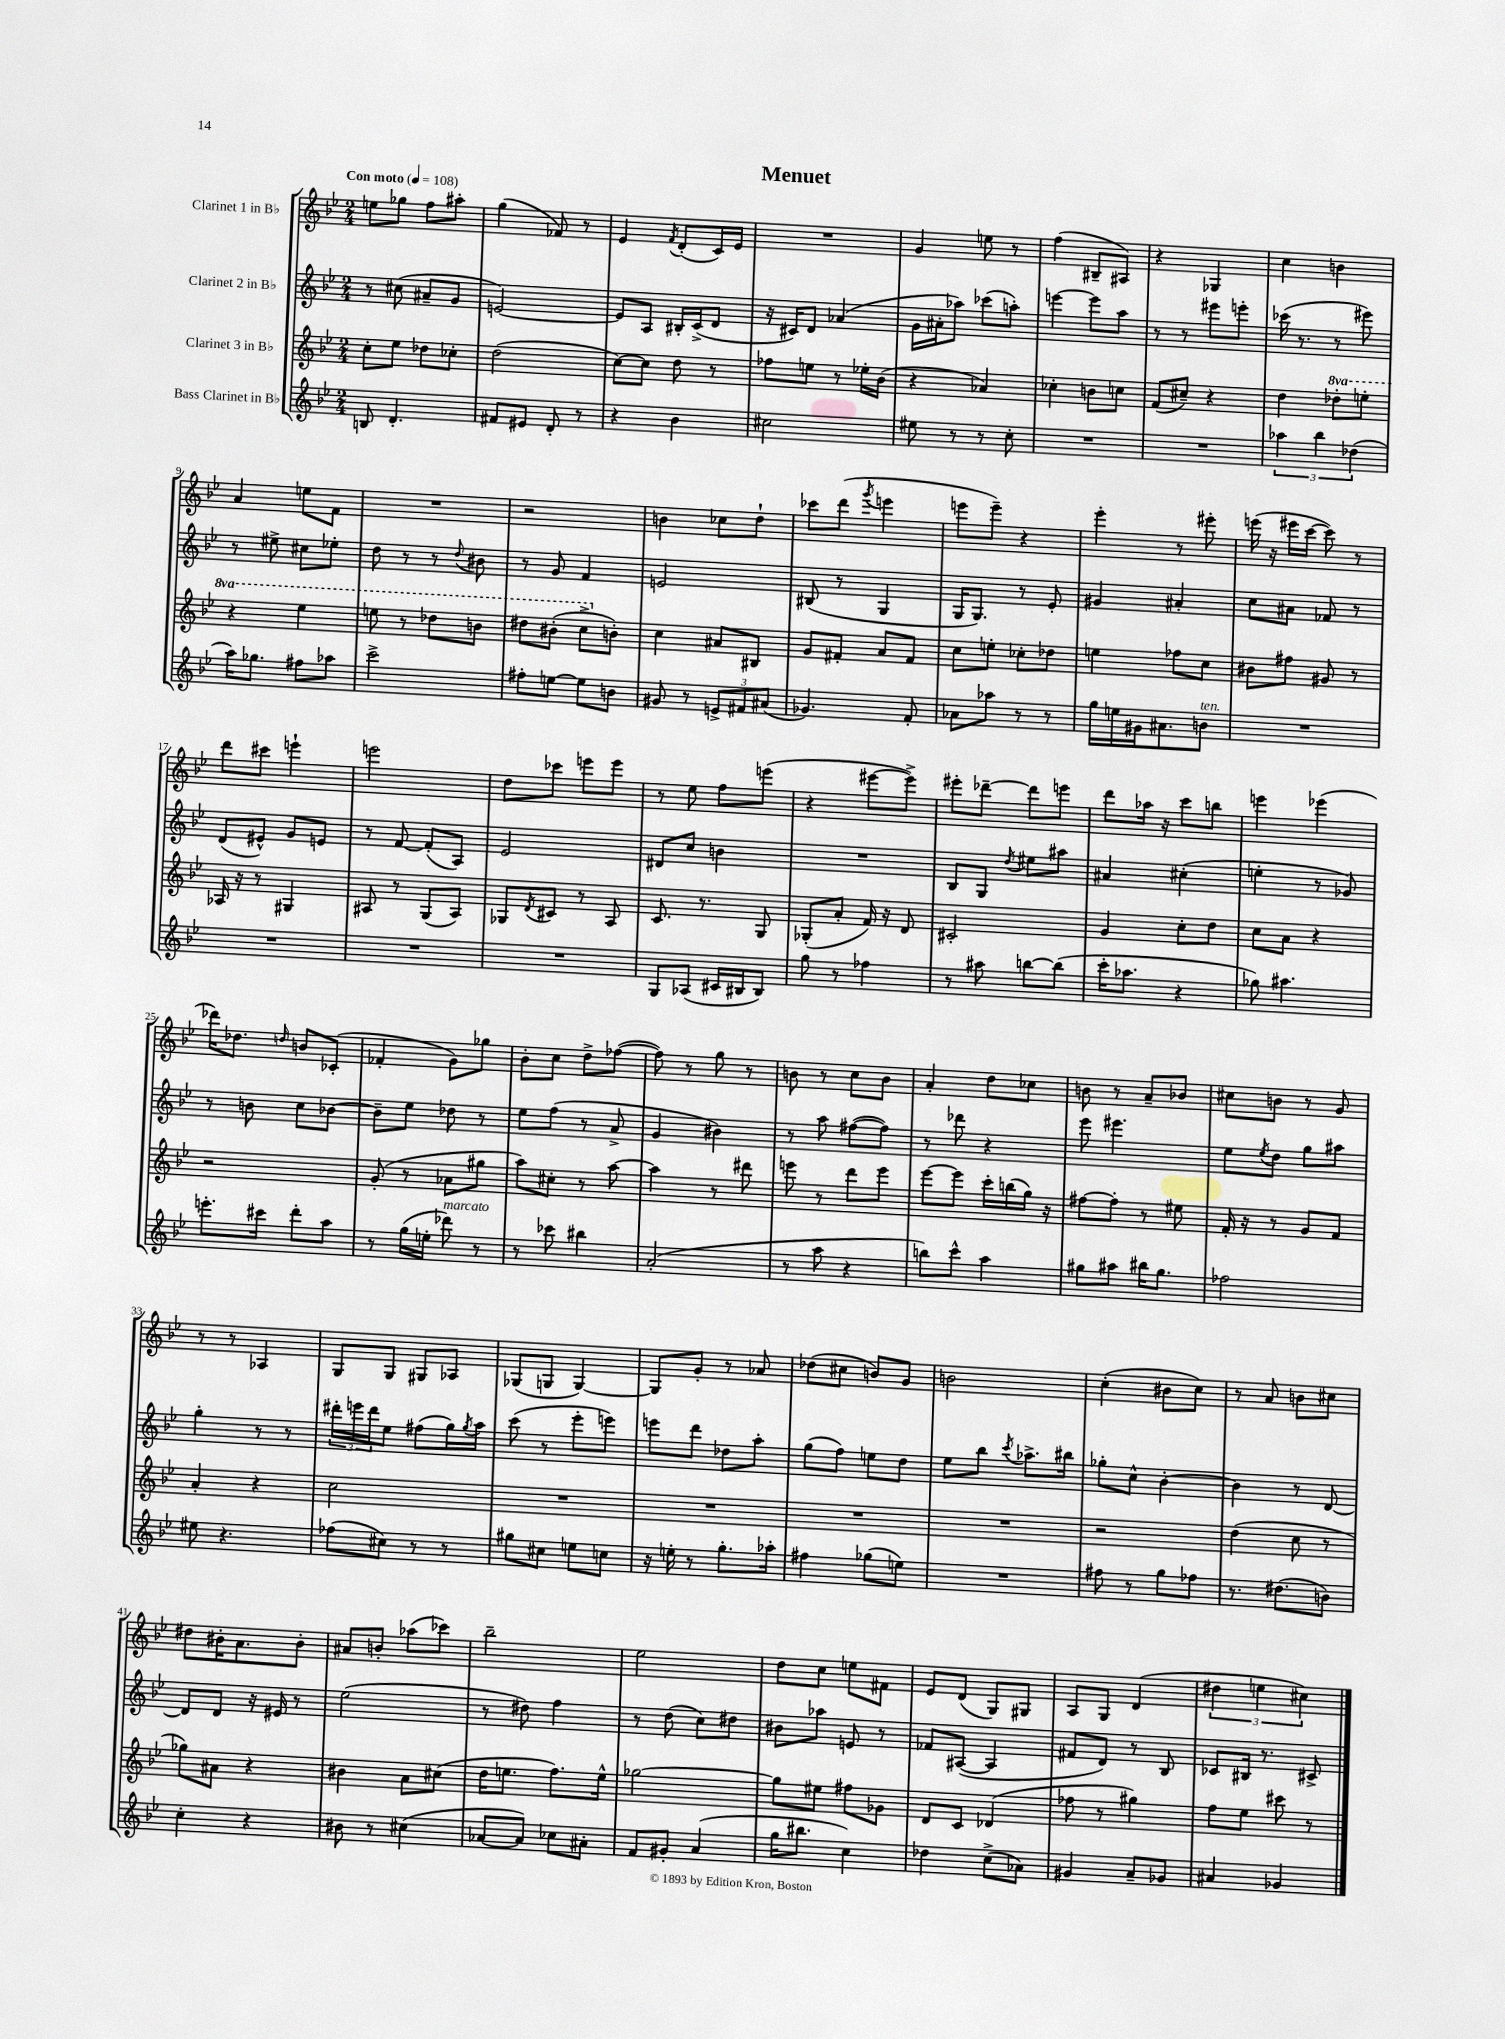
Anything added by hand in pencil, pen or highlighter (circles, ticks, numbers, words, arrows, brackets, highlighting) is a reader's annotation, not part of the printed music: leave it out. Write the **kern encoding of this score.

**kern	**kern	**kern	**kern
*staff4	*staff3	*staff2	*staff1
*clefG2	*clefG2	*clefG2	*clefG2
*k[b-e-]	*k[b-e-]	*k[b-e-]	*k[b-e-]
*M2/4	*M2/4	*M2/4	*M2/4
*MM108	*MM108	*MM108	*MM108
8B	8cc'	8r	8ee
4.d'	8ee-	(8cc#	8gg-
.	8dd-	8a#~	8ff
.	8cc-'	8g	8aa#'
=	=	=	=
8f#	(2dd	[2e)	(4gg
8e#	.	.	.
8d'	.	.	8f-)
8r	.	.	8r
=	=	=	=
4r	[8cc)	8e]	4e-
.	8cc]	8A	.
.	.	.	8qf
4b-	8dd	16B#'	(8d'
.	.	(16c^	.
.	8r	8d	16c)
.	.	.	16e-
=	=	=	=
2cc#	8ff-	16r	2r
.	.	16c#)	.
.	8ee	8d	.
.	8r	(4a-	.
.	16ee-'	.	.
.	(16b-	.	.
=	=	=	=
8ee#	4r	16g	4g
.	.	16a#'	.
8r	.	8aa-)	.
8r	4a-)	(8ccc-	8ee
8cc'	.	8aa')	8r
=	=	=	=
2r	4cc-'	[4eee	(4ff
.	8b	8eee]	8B#~
.	8cc	8aa	8A#)
=	=	=	=
2r	(8f	8r	4r
.	8cc#~)	8r	.
.	4r	8eee#	4G-
.	.	8eee'	.
=	=	=	=
6aa-	4dd	(16ccc-	4cc
.	.	8.r	.
6bb-	.	.	.
.	8ddd-'	8r	4b
(6dd-	.	.	.
.	8eee'	8eee#)	.
=	=	=	=
16aa)	4r	8r	4a
8.gg-	.	.	.
.	.	8ee#^	.
8ff#	4eee-	8cc#	8ee
8aa-	.	8ee-'	8f
=	=	=	=
2ccc^	8eee	8dd	2r
.	8r	8r	.
.	8ddd-	8r	.
.	.	8qqdd	.
.	8bb	8b#	.
=	=	=	=
8ff#'	8ddd#	8r	2r
[8ee	(8bb#'	8g	.
8ee]	8ccc^	4f	.
8b	8b')	.	.
=	=	=	=
8g#	4cc	2e	4b
8r	.	.	.
12e^	8a#	.	8cc-
12f#	.	.	.
.	8B#	.	8dd`
(12a#	.	.	.
=	=	=	=
4.g-)	8g	(8B#	8ccc-
.	8f#'	8r	(8ddd
.	.	.	8qggg
.	8a	4G	4eee
8f'	8f#	.	.
=	=	=	=
8a-	8cc	16G	8eee
.	.	8.G)	.
8aa-	8ee'	.	8eee~)
8r	8cc-'	8r	4r
8r	8dd-	8e-'	.
=	=	=	=
16gg	4ee	4g#	4eee-'
16ee	.	.	.
16g#	.	.	.
8.a#	.	.	.
.	8ff-	4a#'	8r
8b	8cc	.	8eee#'
=	=	=	=
2r	8b#	8cc	(16eee
.	.	.	16r
.	8ff#	8a#	16eee#
.	.	.	[16ccc
.	8g#	8f-	8ccc])
.	8r	8r	8r
=	=	=	=
2r	16A-	(8d	8ddd
.	16r	.	.
.	8r	8e#^^)	8ccc#
.	4G#	8g	4eee`
.	.	8e	.
=	=	=	=
2r	8A#	8r	2eee
.	8r	[8f	.
.	(8G	(8f']	.
.	8A#)	8A)	.
=	=	=	=
2r	8G-	2e-	8dd
.	8qd	.	.
.	8c#	.	8ccc-
.	8r	.	8eee
.	8A	.	8eee
=	=	=	=
8G	8.c	8d#	8r
(8A-	.	8cc	8ee-
.	8.r	.	.
16c#	.	4b	8ff
16B#	.	.	.
8B#)	8G	.	(8eee
=	=	=	=
8gg	(8G-'	2r	4r
8r	8a'	.	.
4ff-	16f)	.	[8eee#
.	16r	.	.
.	8d	.	8eee#^])
=	=	=	=
8r	2c#'	8B-	8eee#'
8aa#	.	8G	[8ddd-~
.	.	8qdd	.
[8bb	.	8ee#	8ddd-]
(8bb]	.	8aa#	8eee
=	=	=	=
16ccc'	4g	4a#	8ddd
8.aa-	.	.	.
.	.	.	16aa-
.	.	.	16r
4r	8cc'	(4cc#'	8ccc
.	8dd	.	8bb
=	=	=	=
8gg-)	8cc	4ee'	4eee
4.aa#	8a	.	.
.	4r	8r	(4eee-
.	.	8g-)	.
=	=	=	=
8.eee'	2r	8r	16ddd-)
.	.	.	8.dd-
.	.	8b	.
16ccc#	.	.	.
.	.	.	16qqdd
8ddd'	.	8cc	8b
8aa	.	[8b-	(8c-'
=	=	=	=
8r	(8g'	8b-~]	4f-'
(16gg	8r	8ee-	.
16ee'	.	.	.
8ddd-)	8a-	8dd-	8g)
8r	8gg#	8r	8gg-
=	=	=	=
8r	8aa)	8ee-	8b-'
8ccc-	8cc#'	(8ff	8cc
4bb#	8r	8r	8dd^
.	[8aa	8a^	([8ff-
=	=	=	=
(2a'	4aa]	4g	8ff-])
.	.	.	8r
.	8r	4b#)	8gg
.	8ddd#	.	8r
=	=	=	=
8r	8eee	8r	8b
8aa	8r	8aa	8r
4r	8ddd	([8ff#	8cc
.	8eee	8ff#])	8b
=	=	=	=
8bb)	[8eee-	8r	4a'
8ccc^^	8eee-]	8ddd-	.
4aa	16ccc'	4r	8dd
.	(16bb	.	.
.	16gg)	.	8cc-
.	16r	.	.
=	=	=	=
8gg#	[8ff#	8eee-	8b
8aa#	8ff#']	4.eee#	8r
16bb#	8r	.	8a~
8.gg#	.	.	.
.	8ee#	.	8b-
=	=	=	=
2ff-	16f'	8ee-	8cc#
.	16r	.	.
.	.	8qee-	.
.	8r	8dd	8b
.	8g	8gg	8r
.	8f	8aa#	8g
=	=	=	=
8ee#	4a'	4gg'	8r
4.r	.	.	8r
.	4r	8r	4A-
.	.	8r	.
=	=	=	=
(8ff-	2cc	24ddd#'	8G
.	.	24eee	.
.	.	24ddd#	.
8cc#)	.	8ee-	8G
8r	.	(8ff#	8G#
8r	.	16gg)	8A-
.	.	8qgg	.
.	.	16aa	.
=	=	=	=
8gg#	2r	(8ccc	(8G-
8cc#	.	8r	8G
8ee	.	8eee-'	[4G)
8cc	.	8eee)	.
=	=	=	=
16r	2r	8eee	8G]
16ee'	.	.	.
8r	.	8ddd	8g'
8.gg'	.	8dd-	8r
.	.	8aa'	8a-
16aa-'	.	.	.
=	=	=	=
4ff#	2r	(8gg	(8dd-
.	.	8ff)	8cc#
(8gg-	.	8ee	8b)
8ee)	.	8dd	8g
=	=	=	=
2r	2r	8ee-	2b
.	.	8bb-	.
.	.	8qccc	.
.	.	8.aa-^	.
.	.	16bb#	.
=	=	=	=
8ff#	2r	8gg-'	(4cc'
8r	.	8cc^^	.
8gg	.	[4b-'	8b#
8ff-	.	.	8cc)
=	=	=	=
8.r	(4dd	4b-]	8r
.	.	.	8a
(8.dd#	.	.	.
.	8cc	8r	8b
8b)	8r	[8d	8cc#
=	=	=	=
4cc'	8gg-)	8d]	8dd#
.	8a#	8d	16b#'
.	.	.	8.a
4r	4r	16r	.
.	.	16e#	.
.	.	8r	8b#'
=	=	=	=
8b#	4b#	(2ee-	8a#
8r	.	.	8b'
(4cc#	8a	.	(8aa-
.	(8cc#	.	8ccc-)
=	=	=	=
[8a-	16dd	8r	2bb-~
.	8.ee	.	.
8a-])	.	8dd#)	.
8cc-	8.ff)	4ff	.
8a#'	.	.	.
.	16ee^^	.	.
=	=	=	=
8f	[2gg-	8r	2ee-
8g#'	.	(8dd	.
(4a	.	8cc)	.
.	.	8dd#	.
=	=	=	=
16gg	8gg-]	8b#	8dd
8.bb#	.	.	.
.	8ee#	8aa-	8cc
4cc)	8ff#	8e	8ee
.	8g-	8r	8f#
=	=	=	=
4dd-	8d	8f-	8e-
.	8c	([8A#	(8d
(8cc^	(4d-	4A#]	8G)
8a-)	.	.	8G#
=	=	=	=
4g#	8ff-	8f#	8A
.	8r	8d)	8G
8a~	4gg#)	8r	(4d
8g-	.	8B-	.
=	=	=	=
4a#	8ff	8c-	6dd#
.	8ee-	16B#	.
.	.	.	6ee
.	.	8.r	.
4g-	8ccc#	.	.
.	.	.	6cc#)
.	8r	8c#^	.
==	==	==	==
*-	*-	*-	*-
